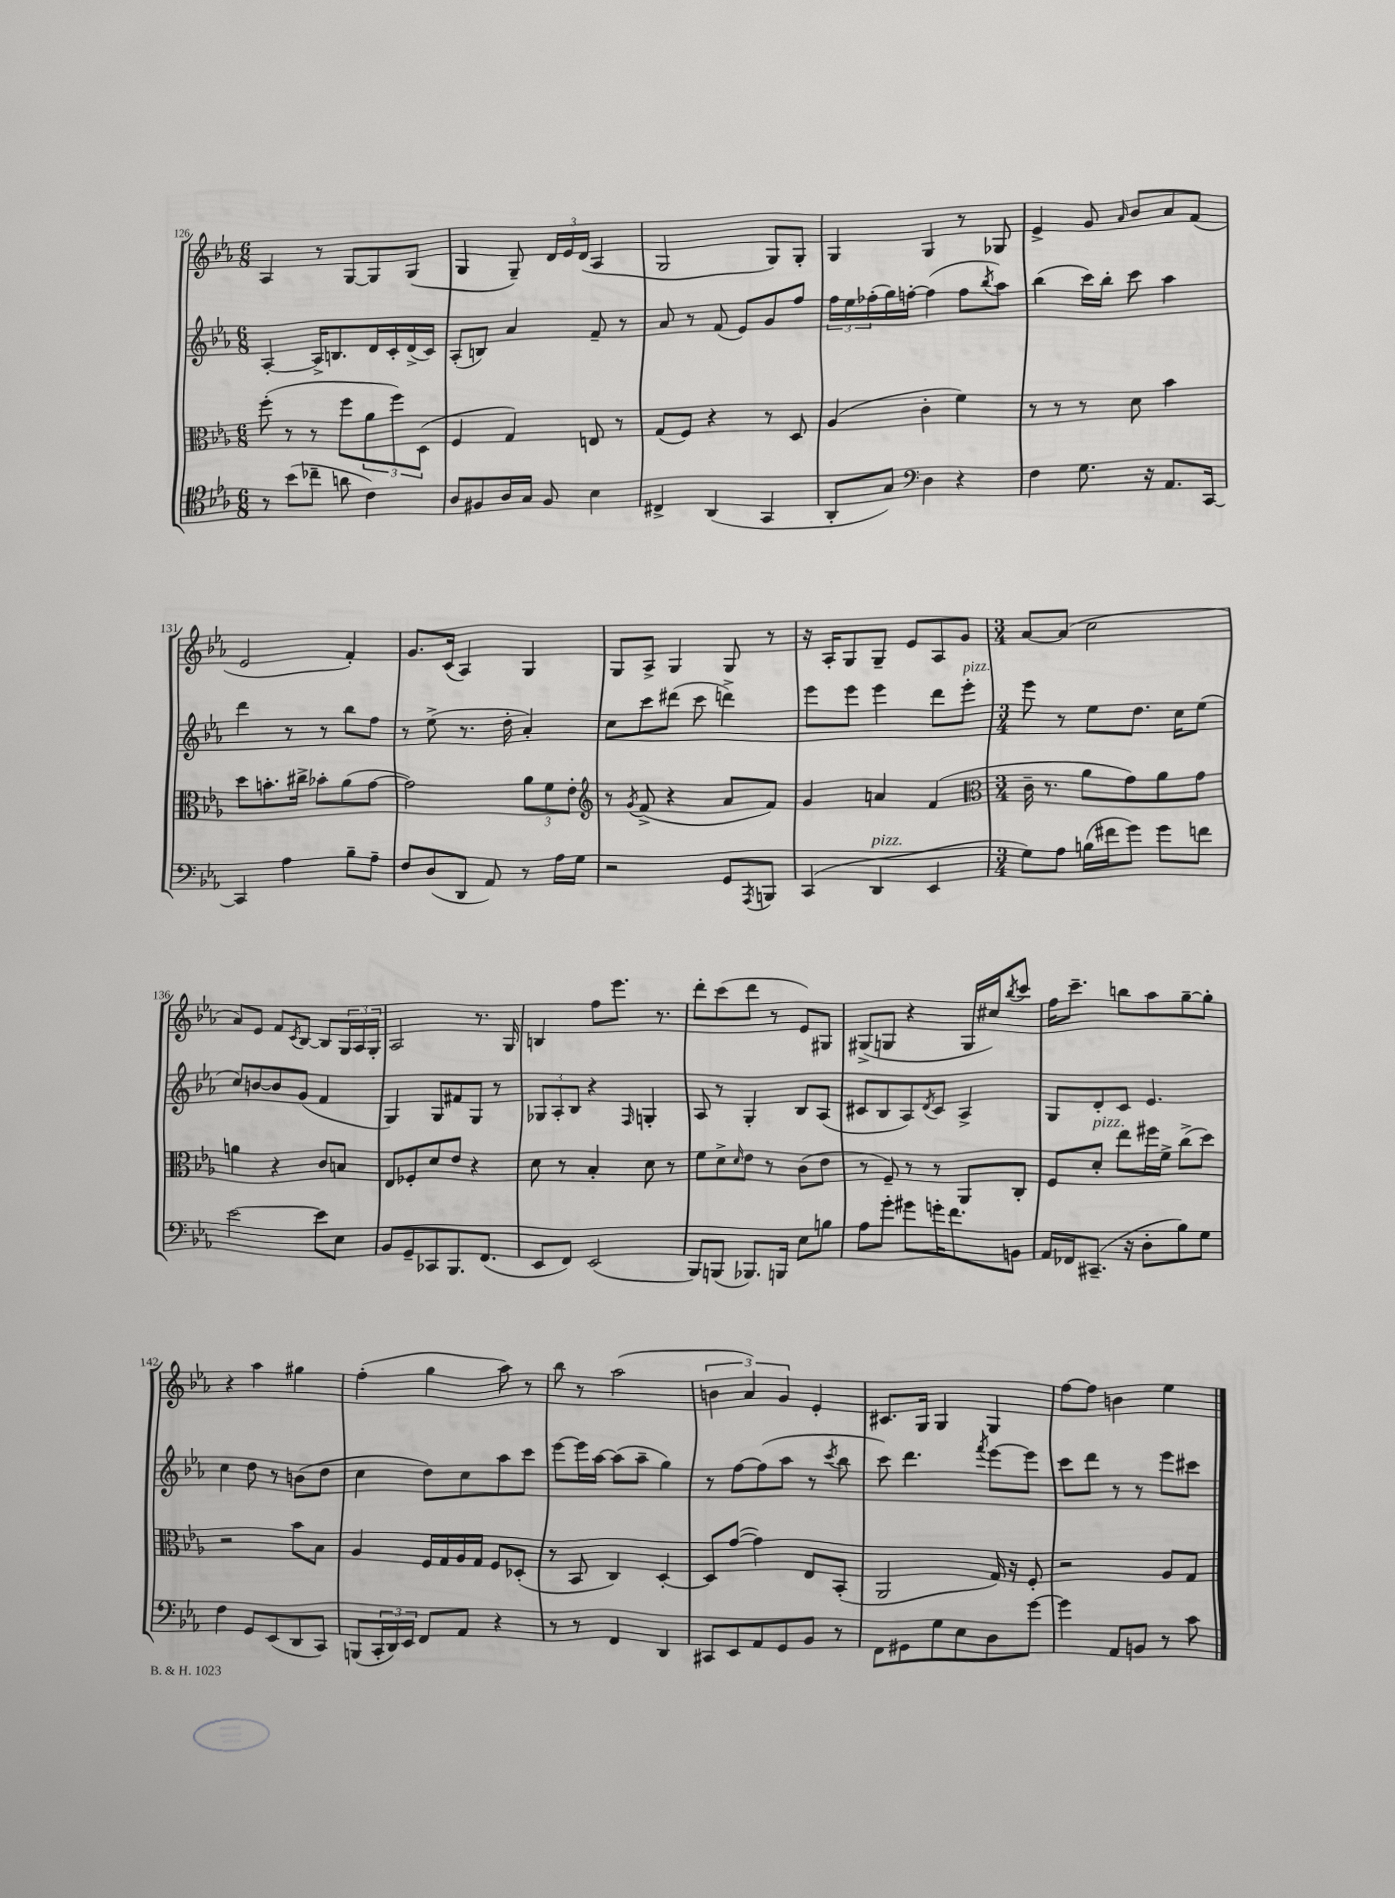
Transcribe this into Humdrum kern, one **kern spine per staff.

**kern	**kern	**kern	**kern
*staff4	*staff3	*staff2	*staff1
*clefC4	*clefC3	*clefG2	*clefG2
*k[b-e-a-]	*k[b-e-a-]	*k[b-e-a-]	*k[b-e-a-]
*M6/8	*M6/8	*M6/8	*M6/8
8r	(8ff'	[4A-'	4A-
(8b-	8r	.	.
8cc-~	8r	16A-^]	8r
.	.	8.B	.
8a	8ff	.	[8G
4c)	12a-	16d	8G]
.	.	16c'	.
.	12ff)	.	.
.	.	(16d^	(8G
.	(12D	.	.
.	.	16c)	.
=	=	=	=
8A-	4F	(8A-'	4G
8F#	.	8B)	.
16A-	4G)	4a-	8G~)
16G	.	.	.
8F#	.	.	24d
.	.	.	24e-
.	.	.	(24d
4B-	8E	8f~	4A-
.	8r	8r	.
=	=	=	=
4C#^	(8G	8a-	2G
.	8F)	8r	.
(4AA-	4r	(8f	.
.	.	8e-)	.
4GG	8r	8g	8G)
.	8D	8ff	8G'
=	=	=	=
8AA-'	(4A-	24ff	4G
.	.	24ee-	.
.	.	(24ff-'	.
8G)	.	16gg)	.
.	.	[16ff'	.
*clefF4	*	*	*
4D	4c'	(4ff]	4G
4r	4f)	8ff	8r
.	.	8qbb-	.
.	.	8aa-)	8G-
=	=	=	=
4F	8r	(4bb-	4e-^
.	8r	.	.
8.G	8r	16ccc)	8g
.	.	16bb-'	.
.	.	.	16qqa-
.	8d	8ccc	8b-
16r	.	.	.
8.AA-	4b-	4aa-	8a-
.	.	.	(8f
[16CC	.	.	.
=	=	=	=
4CC]	8dd	4ddd	2e-
.	8.b'	.	.
4A-	.	8r	.
.	16cc#^	.	.
.	8b-'	8r	.
8B-~	(8a-	8bb-	4f')
8A-~	[8g	8ff	.
=	=	=	=
8F	2g])	8r	8.g
(8D	.	(8ee-^	.
.	.	.	(16c
8DD	.	8.r	4A-)
8AA-)	.	.	.
.	.	16dd'	.
8r	12a-	4a-')	4G
.	12f	.	.
16A-	.	.	.
.	12e-'	.	.
16G	.	.	.
=	=	=	=
*	*clefG2	*	*
2r	8r	8cc	8G
.	8qg	.	.
.	(8f^	8ccc	8A-^
.	4r	(8ddd#	4G
.	.	8ccc	.
8GG	8a-	4ddd^)	8G
8qAAA-	.	.	.
8BBB	8f)	.	8r
=	=	=	=
(4CC	4g	8eee-	16r
.	.	.	16A-'
.	.	8eee-	8G
4DD	4a	4eee-	8G~
.	.	.	8e-
4EE-	(4f	8ddd	8A-
.	.	8eee-'	8g
=	=	=	=
*	*clefC3	*	*
*M3/4	*M3/4	*M3/4	*M3/4
8G)	16c~	8eee-	[8a-
.	8.r	.	.
8A-	.	8r	(8a-]
(16B	8a-	8ee-	2cc
16f#	.	.	.
8g)	8g)	8.dd	.
8g	8a-	.	.
.	.	16cc	.
8f	8g	(8ee-	.
=	=	=	=
[2e-	4a	8cc)	8a-)
.	.	[8b	8e-
.	4r	8b]	8f
.	.	.	8qc
.	.	(8g	[8B-
8e-]	8c	4f	8B-]
8E-	8B	.	24G
.	.	.	24A-
.	.	.	24G'
=	=	=	=
8BB-	8E-	4G)	2A-
8GG~	8F-'	.	.
8CC-	8d	8G	.
8.BBB-	8e-	8f#	.
.	4r	8G	8.r
(8.FF	.	.	.
.	.	8r	.
.	.	.	16G
=	=	=	=
8EE-	8d	12G-	4B
.	.	12A-'	.
8FF)	8r	.	.
.	.	12B-	.
(2EE-	4B-'	4r	8ff
.	.	.	8.eee-
.	.	16qqF	.
.	8d	4G'	.
.	.	.	8.r
.	8r	.	.
=	=	=	=
8BBB-)	8f	8A-	8ddd'
(8BBB	8d^	8r	(8ccc
.	16qqd	.	.
8.BBB-)	8e-	4G'	8ddd
.	8r	.	8r
16BBB	.	.	.
8E-	(8c	8B-	8e-)
8B	8e-	(8A-	8G#
=	=	=	=
8A-	8r	8c#	(8G#^
8g'	8F~)	8B-	8G
8g#	8r	8A-)	4r
.	.	8qd	.
16g'	8r	8c#	.
8.f	.	.	.
.	8AA-	4A-^	16G
.	.	.	16cc#)
.	.	.	8qbb-
8BB	8C'	.	8ccc
=	=	=	=
16AA-	8F	8G	16ff
16FF-	.	.	8.ccc~
(8.CC#~	8d'	8d'	.
.	8ee-	8c	8bb
16r	.	.	.
8D'	16ff#	4.e-	8aa-
.	16f^	.	.
8B-)	(8cc^	.	[8gg~
8G	8dd)	.	8gg']
=	=	=	=
4F	2r	4cc	4r
8GG	.	8dd	4aa-
(8EE-	.	8r	.
8DD	8b-	(8b	4gg#
8CC)	8B-	8dd	.
=	=	=	=
(8BBB	4A-	4cc	(4ff'
24CC'	.	.	.
24DD)	.	.	.
24EE-	.	.	.
8FF	16F	8dd)	4gg
.	16G	.	.
8AA-	16A-	8cc	.
.	16G	.	.
4r	8F	8aa-	8aa-)
.	(8D-'	8ccc	8r
=	=	=	=
8r	8r	[8eee-	8bb-
8r	8BB-	16eee-]	8r
.	.	[16aa-	.
4FF	4C)	(8aa-]	(2aa-
.	.	8aa-~	.
4DD	[4D'	4gg)	.
=	=	=	=
8CC#	8D]	8r	6b
8EE-	([8g	[8ff	.
.	.	.	6a-)
8AA-	4g])	(8ff]	.
.	.	.	6g
8GG	.	8aa-	.
8BB-	8E-	8r	4e-'
.	.	8qccc	.
8r	(8BB-'	8bb-	.
=	=	=	=
8FF	2AA-	8ccc)	8.c#
8GG#	.	4.ddd	.
.	.	.	16G
8G	.	.	4G
8E-	.	.	.
.	.	8qfff	.
8D	16G)	[8eee-	4G
.	16r	.	.
[8g	8F'	8eee-]	.
=	=	=	=
4g]	2r	8ccc	[8ff
.	.	8ddd	8ff]
8AA-	.	8r	4b
8BB	.	8r	.
8r	8A-	8eee-	4ee-
8c	8G	8ccc#	.
==	==	==	==
*-	*-	*-	*-
